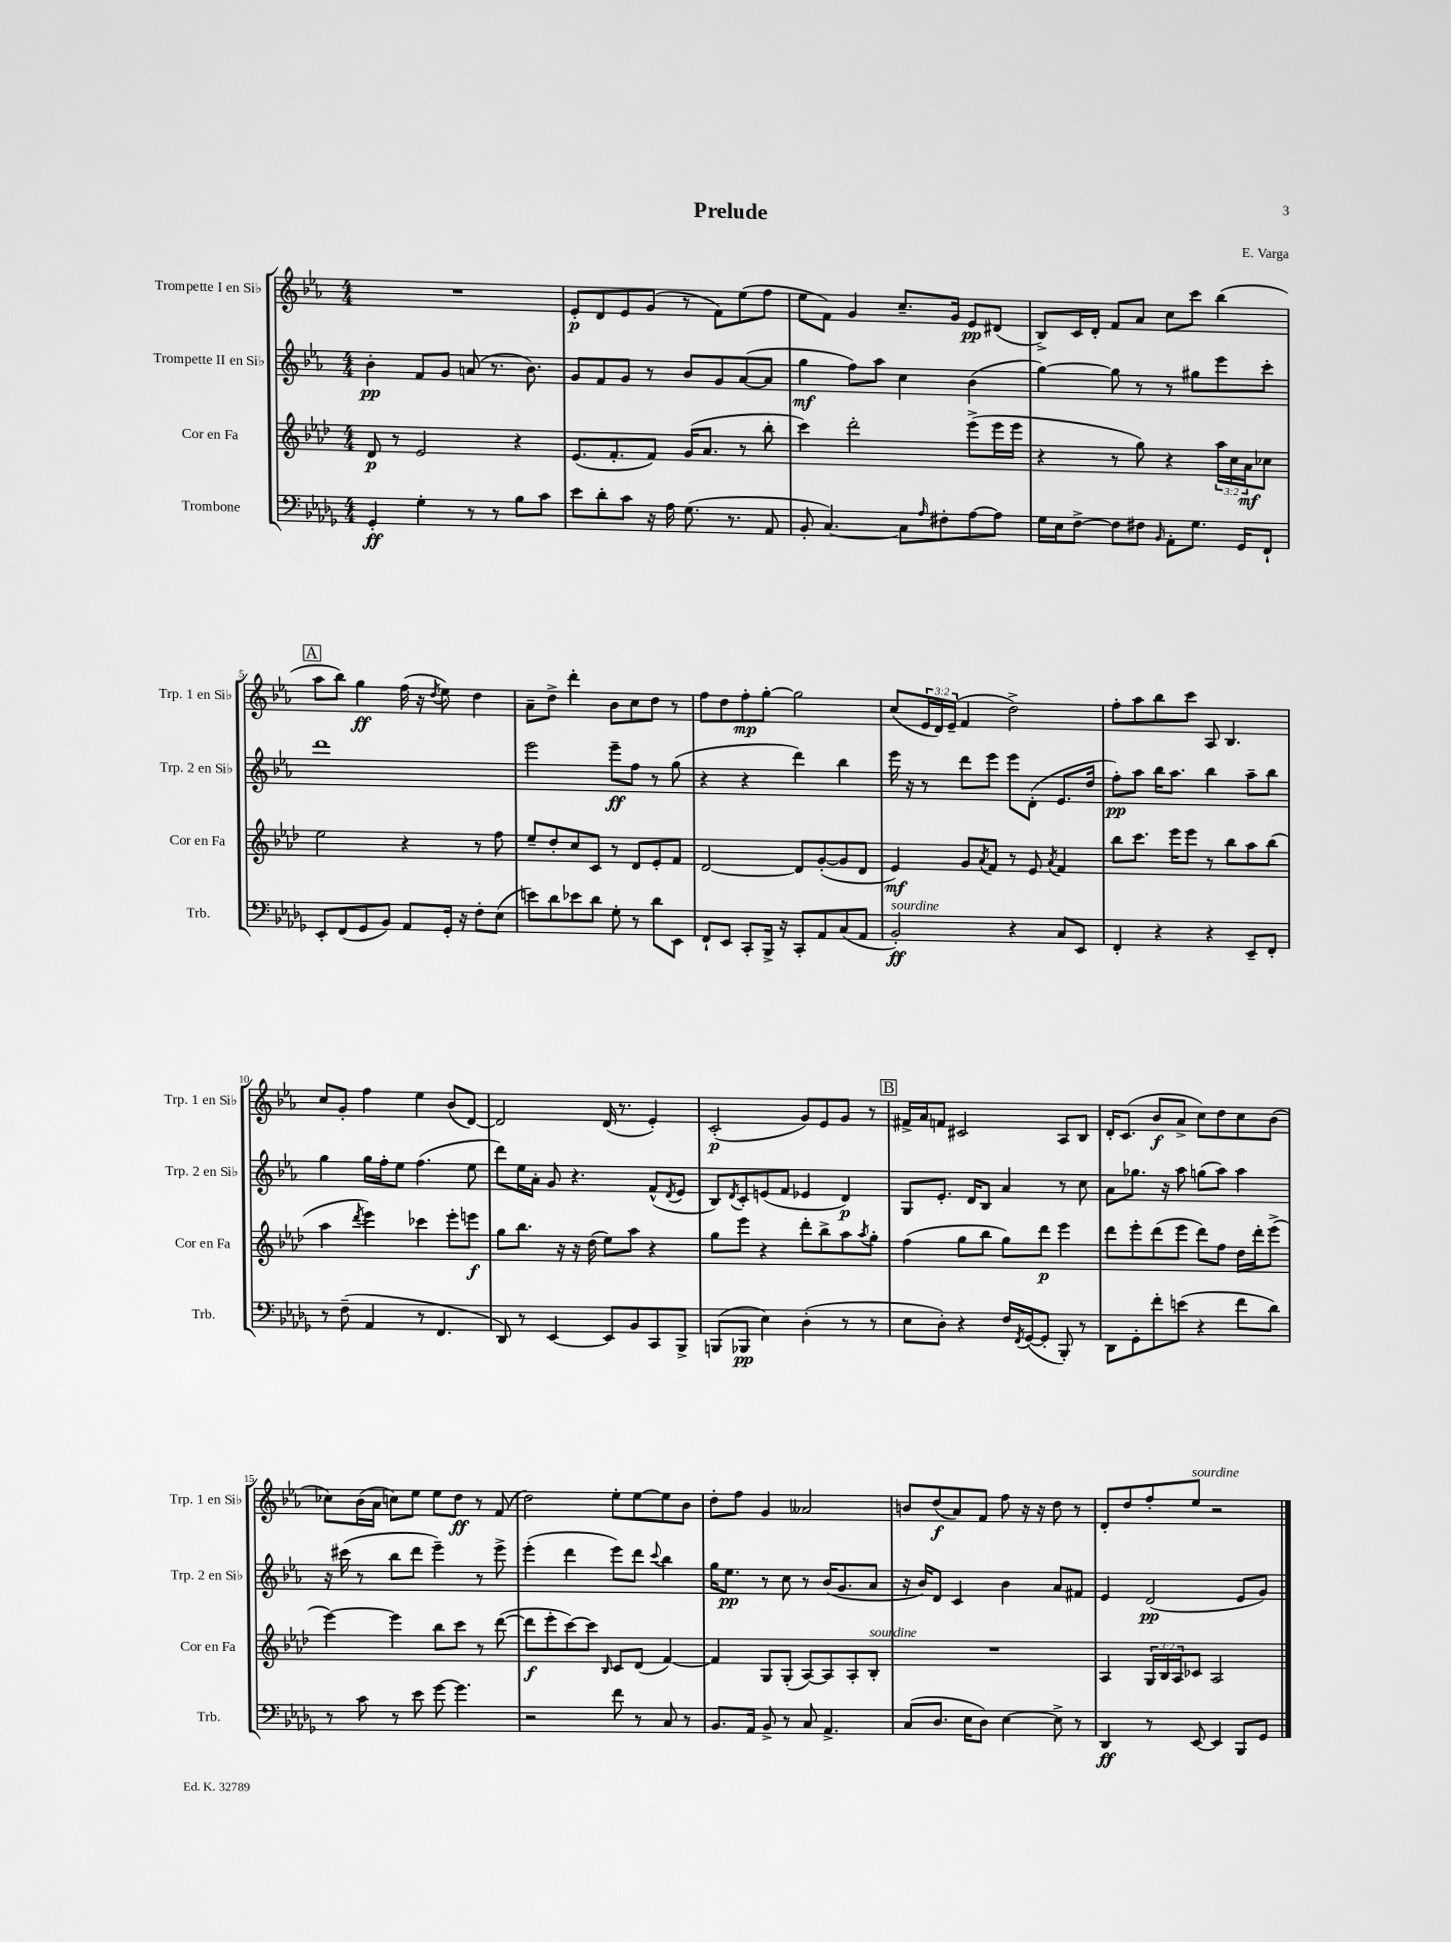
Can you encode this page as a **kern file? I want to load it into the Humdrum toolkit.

**kern	**kern	**kern	**kern
*staff4	*staff3	*staff2	*staff1
*clefF4	*clefG2	*clefG2	*clefG2
*k[b-e-a-d-g-]	*k[b-e-a-d-]	*k[b-e-a-]	*k[b-e-a-]
*M4/4	*M4/4	*M4/4	*M4/4
4GG-'	8d-	4b-'	1r
.	8r	.	.
4G-'	2e-	8f	.
.	.	8g	.
8r	.	(8a	.
8r	.	8.r	.
8B-	4r	.	.
.	.	8.b-)	.
8c	.	.	.
=	=	=	=
8e-	(8.e-	8g	8e-'
8d-'	.	8f	8d
.	8.f'	.	.
8c	.	8g	8e-
16r	8f)	8r	(8g
16A-	.	.	.
(8.G-	(16g	8b-	8r
.	8.a-	.	.
.	.	8g	8f)
8.r	.	.	.
.	8r	([8a-	(8ee-
8AA-	8bb-'	8a-]	8ff
=	=	=	=
8BB-'	4ccc)	4gg	8ee-
[4.C)	.	.	8f)
.	2ddd-'	8ff)	4g
.	.	8aa-	.
8C]	.	4cc	8.cc~
16qqA-	.	.	.
8F#'	.	.	.
.	.	.	16g
[8A-	(8eee-^	(4b-	8e-
8A-]	16eee-	.	(8d#
.	16eee-	.	.
=	=	=	=
16G-	4r	[4gg)	8B-^)
16E-	.	.	.
[8F^	.	.	16c
.	.	.	16d'
8F]	8r	8gg]	8f
8F#	8gg)	8r	8a-
16qqBB-	.	.	.
8AA-'	4r	8r	8cc
8.G-	.	8gg#	8ccc
.	24aa-	8eee-	(4bb-
.	24cc	.	.
16GG-	.	.	.
.	24a-	.	.
8FF`	8cc-	8ccc'	.
=	=	=	=
8EE-'	2ee-	1ddd	8aa-
(8FF	.	.	8bb-)
8GG-	.	.	4gg
8BB-)	.	.	.
8AA-	4r	.	(16ff
.	.	.	16r
.	.	.	8qdd
16GG-'	.	.	8ee-)
16r	.	.	.
8F'	8r	.	4dd
(8E-	8ff	.	.
=	=	=	=
8e)	8ee-~	2eee-	8a-~
8d-	8dd-'	.	8dd^
8e-	8cc	.	4ddd'
8d-	8c	.	.
8G-'	8r	8eee-~	8b-
8r	8d-	8ff	8cc
8d-	8e-'	8r	8dd
8EE-	8f	(8gg	8r
=	=	=	=
8FF`	[2d-	4r	8ff
8EE-	.	.	8dd
8CC'	.	4r	8ff'
16BBB-^	.	.	[8gg'
16r	.	.	.
8CC'	8d-]	4ddd)	2gg]
8AA-	([8g'	.	.
(8C	8g]	4bb-	.
8AA-	8d-	.	.
=	=	=	=
2BB-')	4e-)	16eee-	(8cc
.	.	16r	.
.	.	8r	24e-
.	.	.	24d)
.	.	.	(24e-~
.	8g	8ddd	4f
.	8qa-	.	.
.	8f	8eee-	.
4r	8r	8eee-	2dd^)
.	8e-	(8d'	.
.	8qa-	.	.
8C	4f	8.e-	.
8EE-	.	.	.
.	.	16dd	.
=	=	=	=
4FF'	8bb-	8ff')	8ff'
.	8.ccc	8aa-	8aa-
4r	.	16bb-	8bb-
.	16eee-	8.aa-	.
.	8eee-	.	8ccc
4r	8r	4bb-	8A-
.	8bb-	.	4.B-
8EE-~	8aa-	8aa-~	.
8FF'	(8bb-	8bb-	.
=	=	=	=
8r	4aa-	4gg	8cc
(8F~	.	.	8g'
.	8qddd-	.	.
4AA-	4eee-)	16gg	4ff
.	.	16ff'	.
.	.	8ee-	.
8r	4ccc-	(4.ff	4ee-
4.FF	.	.	.
.	8eee-'	.	(8b-
.	8eee	8ee-	[8d)
=	=	=	=
8DD-)	8gg	8ddd)	2d]
8r	8.bb-	16ee-	.
.	.	16a-'	.
[4EE-	.	8g	.
.	16r	.	.
.	16r	4.r	.
.	(16dd-	.	.
8EE-]	8ee-)	.	(16d
.	.	.	8.r
8BB-	8aa-	.	.
8CC	4r	(8f^^	4e-')
.	.	8qd	.
8BBB-^	.	8e-	.
=	=	=	=
(8BBB	8gg	8B-)	(2c'
.	.	8qd	.
8BBB-	8eee-	8c'	.
4E-)	4r	(8e	.
.	.	8f	.
(4D-'	8ddd-'	4e-	8g)
.	8bb-^	.	8e-
8r	8aa-	4d)	8g
.	8qaa-	.	.
8r	8gg'	.	8r
=	=	=	=
8E-	(4ff	8G	16f#^
.	.	.	16a-
8D-')	.	8.e-'	8f
4r	8gg	.	2c#
.	.	16d	.
.	8bb-	8B-	.
16F	8gg)	4a-	.
8qFF	.	.	.
([16GG-	.	.	.
8GG-']	8ddd-	.	.
8BBB-')	4eee-	8r	8A-
8r	.	8cc	8B-
=	=	=	=
8DD-	8ddd-	8a-	16d'
.	.	.	(8.c
8GG-'	8eee-'	8.gg-	.
8f'	(8ddd-	.	8b-
.	.	16r	.
(8e	8eee-	8aa-	8a-^
4r	8ddd-)	(8gg	8cc)
.	8ff	8aa-)	8dd
8f	16dd-	4aa-	8cc
.	16ddd-'	.	.
8d-)	(8eee-^	.	(8b-
=	=	=	=
8r	[4eee-)	16r	8cc-)
.	.	(16ccc#	.
8c	.	8r	(16b-
.	.	.	16a-
8r	4eee-]	8bb-	8cc)
8e-	.	8ddd	8ee-
[8g-	8bb-	4eee-~)	8ee-
4.g-]	8ccc	.	8dd
.	8r	8r	8r
.	([8ddd-	8eee-^	(8f
=	=	=	=
2r	8ddd-]	(4eee-'	2dd)
.	8eee-'	.	.
.	[8ccc)	4ddd	.
.	8ccc]	.	.
.	16qqB-	.	.
8f	8c	8eee-)	8ee-'
8r	(8d-	8ddd	[8ee-
.	.	8qqccc	.
8C	[4f)	4bb-	8ee-]
8r	.	.	8b-
=	=	=	=
8.BB-	4f]	16gg	8dd'
.	.	8.ee-	.
.	.	.	8ff
16AA-	.	.	.
8BB-^	8G	8r	4g
8r	(8G'	8cc	.
8C	[8A-)	8r	2a--
4.AA-^	8A-]	(16b-	.
.	.	8.g	.
.	8A-'	.	.
.	8B-'	8a-	.
=	=	=	=
(8C	1r	16r	8b
.	.	16b-)	.
8.D-	.	8d	(8dd
.	.	4c	8a-)
16E-	.	.	.
8D-)	.	.	8f
[4E-	.	4b-	8ff
.	.	.	16r
.	.	.	16r
8E-^]	.	8a-	8dd
8r	.	8f#	8r
=	=	=	=
4DD-	4A-	4e-	8d'
.	.	.	8dd
8r	24G	(2d	8ff'
.	24B-	.	.
.	24A-	.	.
[8EE-	8c-	.	8ee-
4EE-]	2A-	.	2r
8BBB-	.	8e-	.
8GG-	.	8g)	.
==	==	==	==
*-	*-	*-	*-
